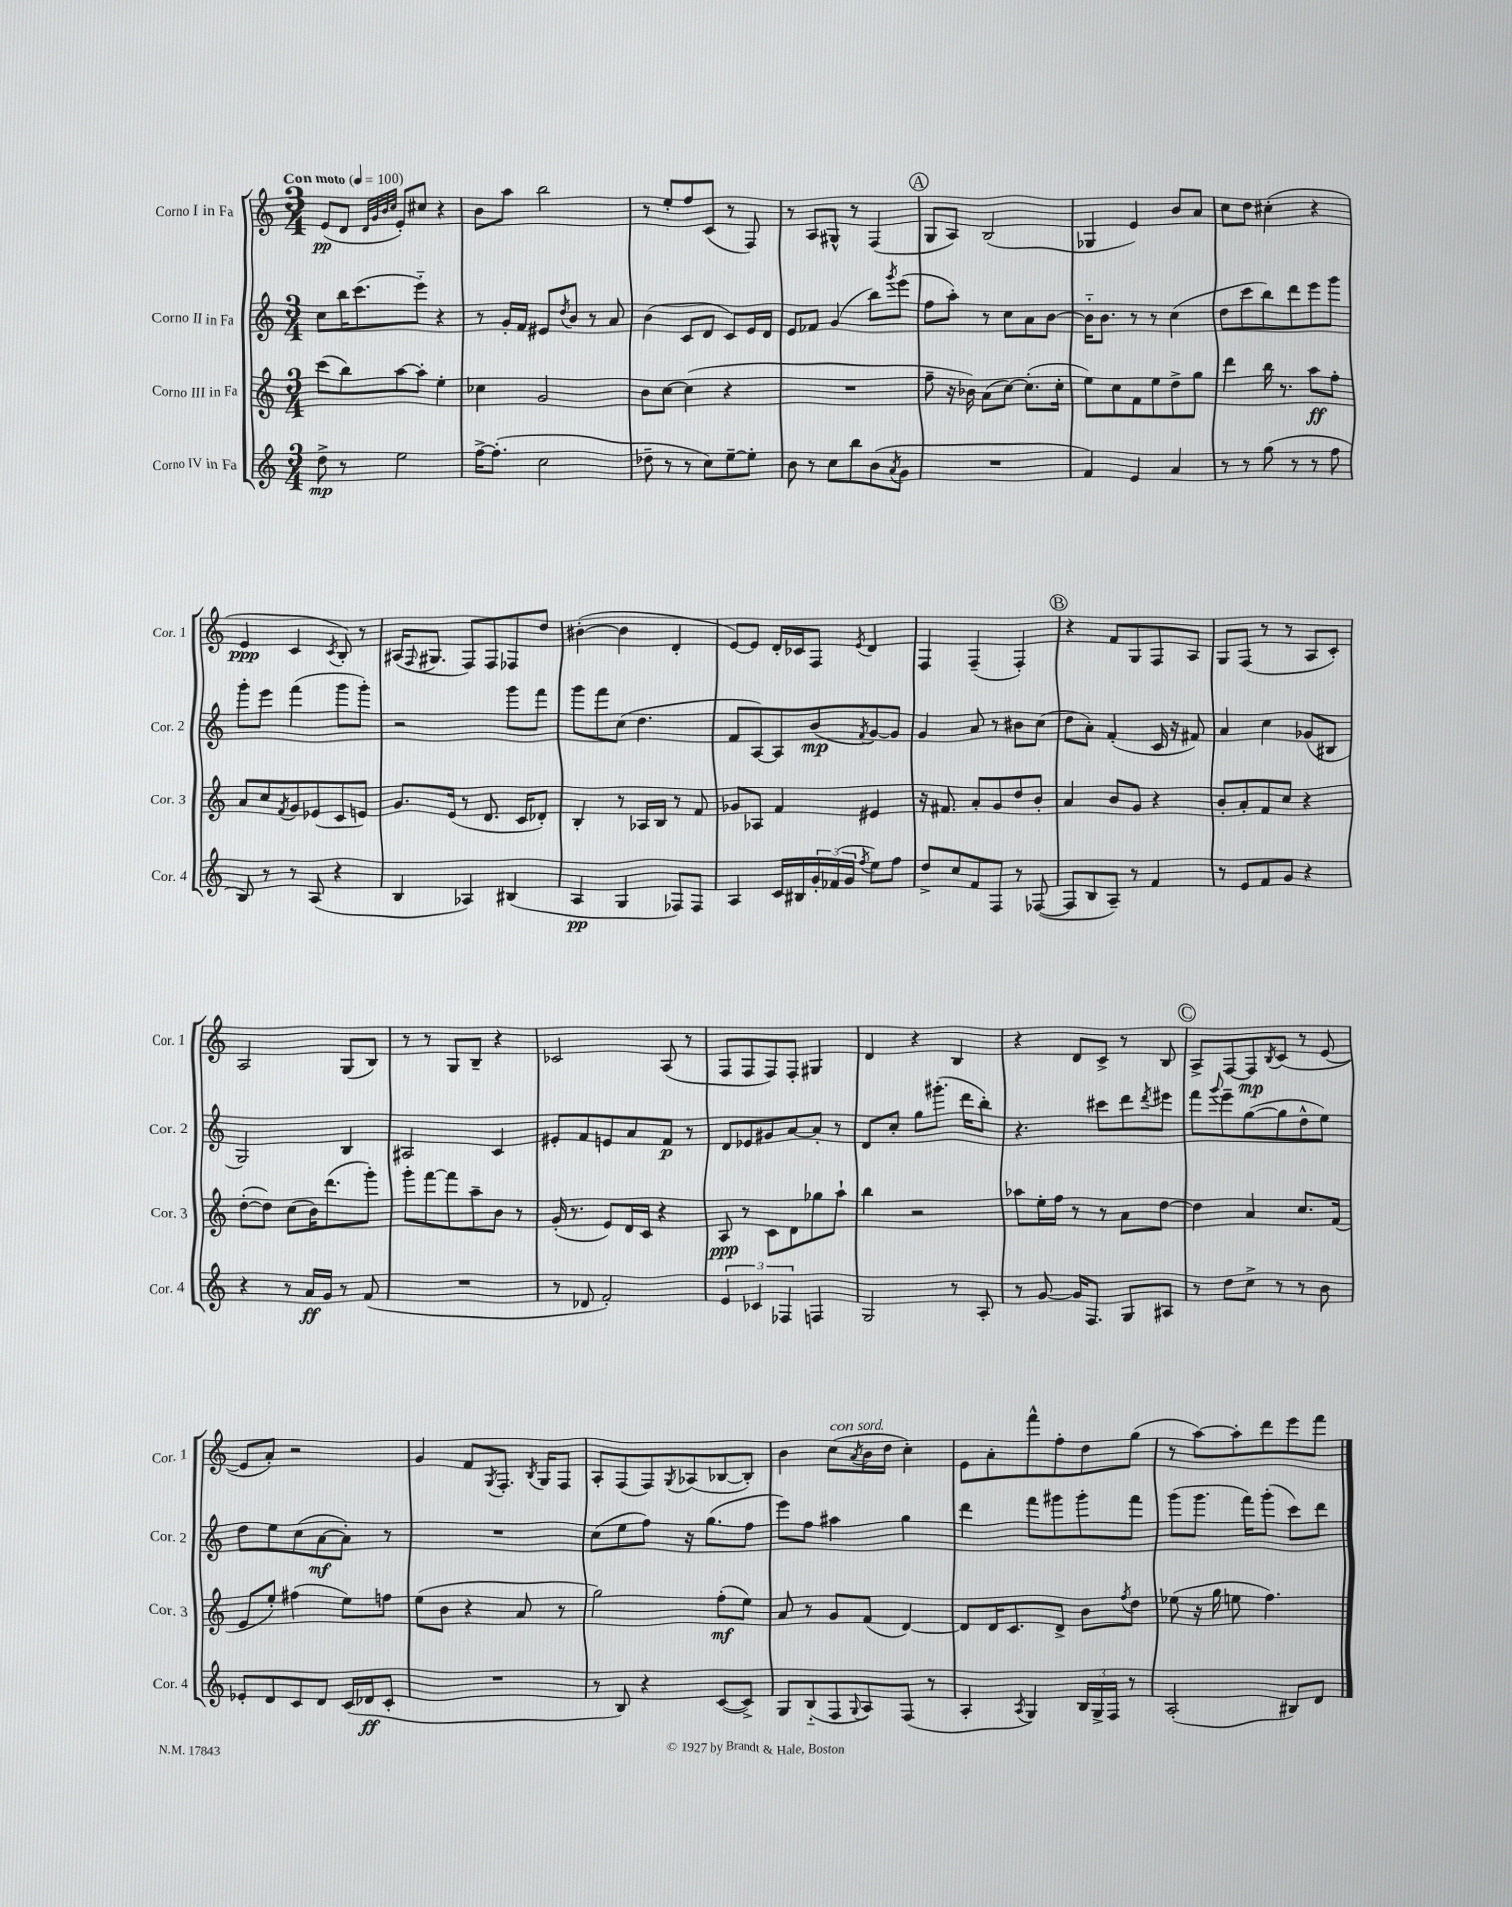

**kern	**kern	**kern	**kern
*staff4	*staff3	*staff2	*staff1
*clefG2	*clefG2	*clefG2	*clefG2
*k[]	*k[]	*k[]	*k[]
*M3/4	*M3/4	*M3/4	*M3/4
*MM100	*MM100	*MM100	*MM100
8dd^	(8ccc	8cc	(8e
8r	8bb)	16bb	8d
.	.	(8.ccc	.
.	.	.	32qqd
.	.	.	32qqg
.	.	.	32qqb
.	.	.	32qqcc
2ee	[8aa	.	8e')
.	8aa']	8eee'~)	8cc#
.	4ee'	4r	4r
=	=	=	=
[16ff^	4cc-	8r	8b
(8.ff']	.	.	.
.	.	16g'	8aa
.	.	16f	.
2cc	2g	8e#	2bb
.	.	8qdd	.
.	.	8b	.
.	.	8r	.
.	.	8a	.
=	=	=	=
8dd-~	8b	(4b	8r
8r	[8cc	.	8ee'
8r	(4cc]	8c	8ff
8cc)	.	8d	(8c
[8ee~	4r	8c)	8r
8ee']	.	16e	8F)
.	.	16d	.
=	=	=	=
8b	2.r	8e	8r
8r	.	8f-	8A
8cc	.	(4g	8G#^^
8bb	.	.	8r
(8b	.	8bb)	(4F
8qa	.	8qggg	.
8g	.	(8eee	.
=	=	=	=
2.r	8ff~	8ff	8G
.	16r	8aa')	8A)
.	16b-)	.	.
.	(8a	8r	(2B
.	[8cc)	8cc	.
.	(8.cc']	8a	.
.	.	[8b	.
.	16cc'	.	.
=	=	=	=
4f)	8ee)	16b'~]	4G-
.	.	8.b	.
.	8cc	.	.
4e	8f	8r	4e)
.	8ee	8r	.
4a	8dd^	(4cc	8b
.	8gg	.	8a
=	=	=	=
8r	4ddd	8dd	8cc
8r	.	8ccc	8dd
(8gg	16bb	8bb)	(4cc#'
.	8.r	.	.
8r	.	8ddd	.
8r	8aa	8eee	4r
8ff	8ff'	8ggg	.
=	=	=	=
8B)	8a	8ggg'	4e
8r	8cc	8eee	.
.	8qf	.	.
8r	8g	(4fff	4c
(8A	(8e-	.	.
.	.	.	8qc
4r	8c	8ggg	8B')
.	8e)	8ggg')	8r
=	=	=	=
4B	8.g	2r	(16A#
.	.	.	8qqF
.	.	.	8.G#
.	(16e	.	.
4A-)	8r	.	8F)
.	8.d	.	8F
(4B#	.	8ggg	8F-
.	16c	.	.
.	8d-')	8fff	8dd
=	=	=	=
4A	4B'	8ggg	([4b#'
.	.	8fff	.
4G	8r	(8cc	4b#]
.	16A-	4.dd	.
.	16B	.	.
8F-)	8r	.	4d'
8F-	8f	.	.
=	=	=	=
4A	8g-	8f	[8e)
.	8A-	[8A)	8e]
16c	4f	8A]	16d'
16B#	.	.	16c-
24g'	.	(8b	8F
(24f-	.	.	.
24g	.	.	.
8qff	.	8qf	8qe
8ee)	4e#	[8g)	4d
8ff	.	8g]	.
=	=	=	=
8dd^	16r	4g	4F
.	8.f#	.	.
8cc	.	.	.
8f	8a'	8a	(4F~
8F	8g	8r	.
8r	8dd	8b#	4F')
([8F-	8b'	(8cc	.
=	=	=	=
8F-]	4a	8dd	4r
8B	.	8a')	.
8A~)	8b	(4f'	8f
8r	8g	.	8G
4f	4r	16c	8F
.	.	16r	.
.	.	8f#)	8A
=	=	=	=
8r	8b'	4a	8G
8e	8a'	.	(8F
8f	8f	4cc	8r
8g	8cc	.	8r
4r	4r	(8g-	8A
.	.	8B#	8c')
=	=	=	=
4r	([8dd'	2G)	2A
.	8dd])	.	.
8r	(8cc	.	.
16a	16b)	.	.
16g	(8.ddd	.	.
8r	.	4B	(8G
(8f	8ggg')	.	8B)
=	=	=	=
2.r	8ggg'	2A#	8r
.	[8fff	.	8r
.	8fff]	.	8G
.	8aa~	.	8B~
.	8b	4c	4r
.	8r	.	.
=	=	=	=
8r	(16g'	8e#'	2c-
.	8.r	.	.
8d-	.	8f	.
2f')	8e)	8e	.
.	16d	8a	.
.	16c	.	.
.	4r	8f	(8A
.	.	8r	8r
=	=	=	=
6e	8A	8d	8F
.	8r	8e-	8F
6c-	.	.	.
.	8c	8g#	8F)
6F-	.	.	.
.	8d	[8a	8F'
4F	8gg-	8a']	4G#
.	8aa`	8r	.
=	=	=	=
2G	4bb	8d	4d
.	.	8cc'	.
.	2r	8gg	4r
.	.	(8.ggg#'	.
8r	.	.	4B
.	.	16ddd	.
8A'	.	8bb')	.
=	=	=	=
8r	8aa-	4.r	4r
[8g	16ee'	.	.
.	16ff	.	.
16g]	8r	.	8d
8.F	.	.	.
.	8r	8ccc#	8c^
8G	8a	8ddd	8r
.	.	8qddd	.
8A#	[8dd	8eee#	8B
=	=	=	=
8r	4dd]	8fff	8A^
.	.	8qqggg	.
8dd	.	8eee~	[8F
8cc^	4a	([8gg	8F]
.	.	.	8qB
8r	.	8gg]	(8c
8r	8.cc	8dd^^	8r
8b	.	8ee)	[8e
.	(16f	.	.
=	=	=	=
8e-'	8e	8dd	8e]
8d	8ee')	8ee	8a')
8c	(4ff#	(8cc	2r
8d	.	[8a	.
(16c	8ee)	8a'])	.
16d-	.	.	.
8c'	8ff	8r	.
=	=	=	=
2.r	(8ee	2.r	4g
.	8b	.	.
.	4r	.	8f
.	.	.	8qG
.	.	.	8.F'
.	8a	.	.
.	.	.	8qB
.	.	.	16G
.	8r	.	8F
=	=	=	=
8r	2gg)	(8cc	8A'
8B)	.	8ee	(8F
4r	.	8ff)	8F)
.	.	.	8qG
.	.	16r	(8A-
.	.	(8.gg	.
([8c	(8ff'	.	[8B-
8c^])	8ee)	8ff	8B-'])
=	=	=	=
8G	8a	8eee)	4b
(8B'~	8r	8ff	.
8F	8g	4aa#	(8cc
8qqG	.	.	8qa
8A)	(8f	.	16b
.	.	.	16dd
(8F	[4d)	4gg	4cc')
8r	.	.	.
=	=	=	=
4A'	8d]	4ddd	8e
.	16d	.	8a'
.	8.c	.	.
8qA	.	.	.
4G)	.	8fff	8fff^^
.	8d^	8ggg#	8ff'
24B	8b	8ggg#'	8dd
24G^	.	.	.
24F	.	.	.
.	8qff	.	.
8r	8dd	8fff	(8gg
=	=	=	=
(2A'	(8ee-	(8ggg	8r
.	16r	8.ggg	[8aa)
.	16gg	.	.
.	8ee	.	8aa']
.	.	16fff)	.
.	4.ff)	(8ggg'	8ddd
8B#)	.	8ccc)	8eee
8d	.	8ddd	8fff
==	==	==	==
*-	*-	*-	*-
